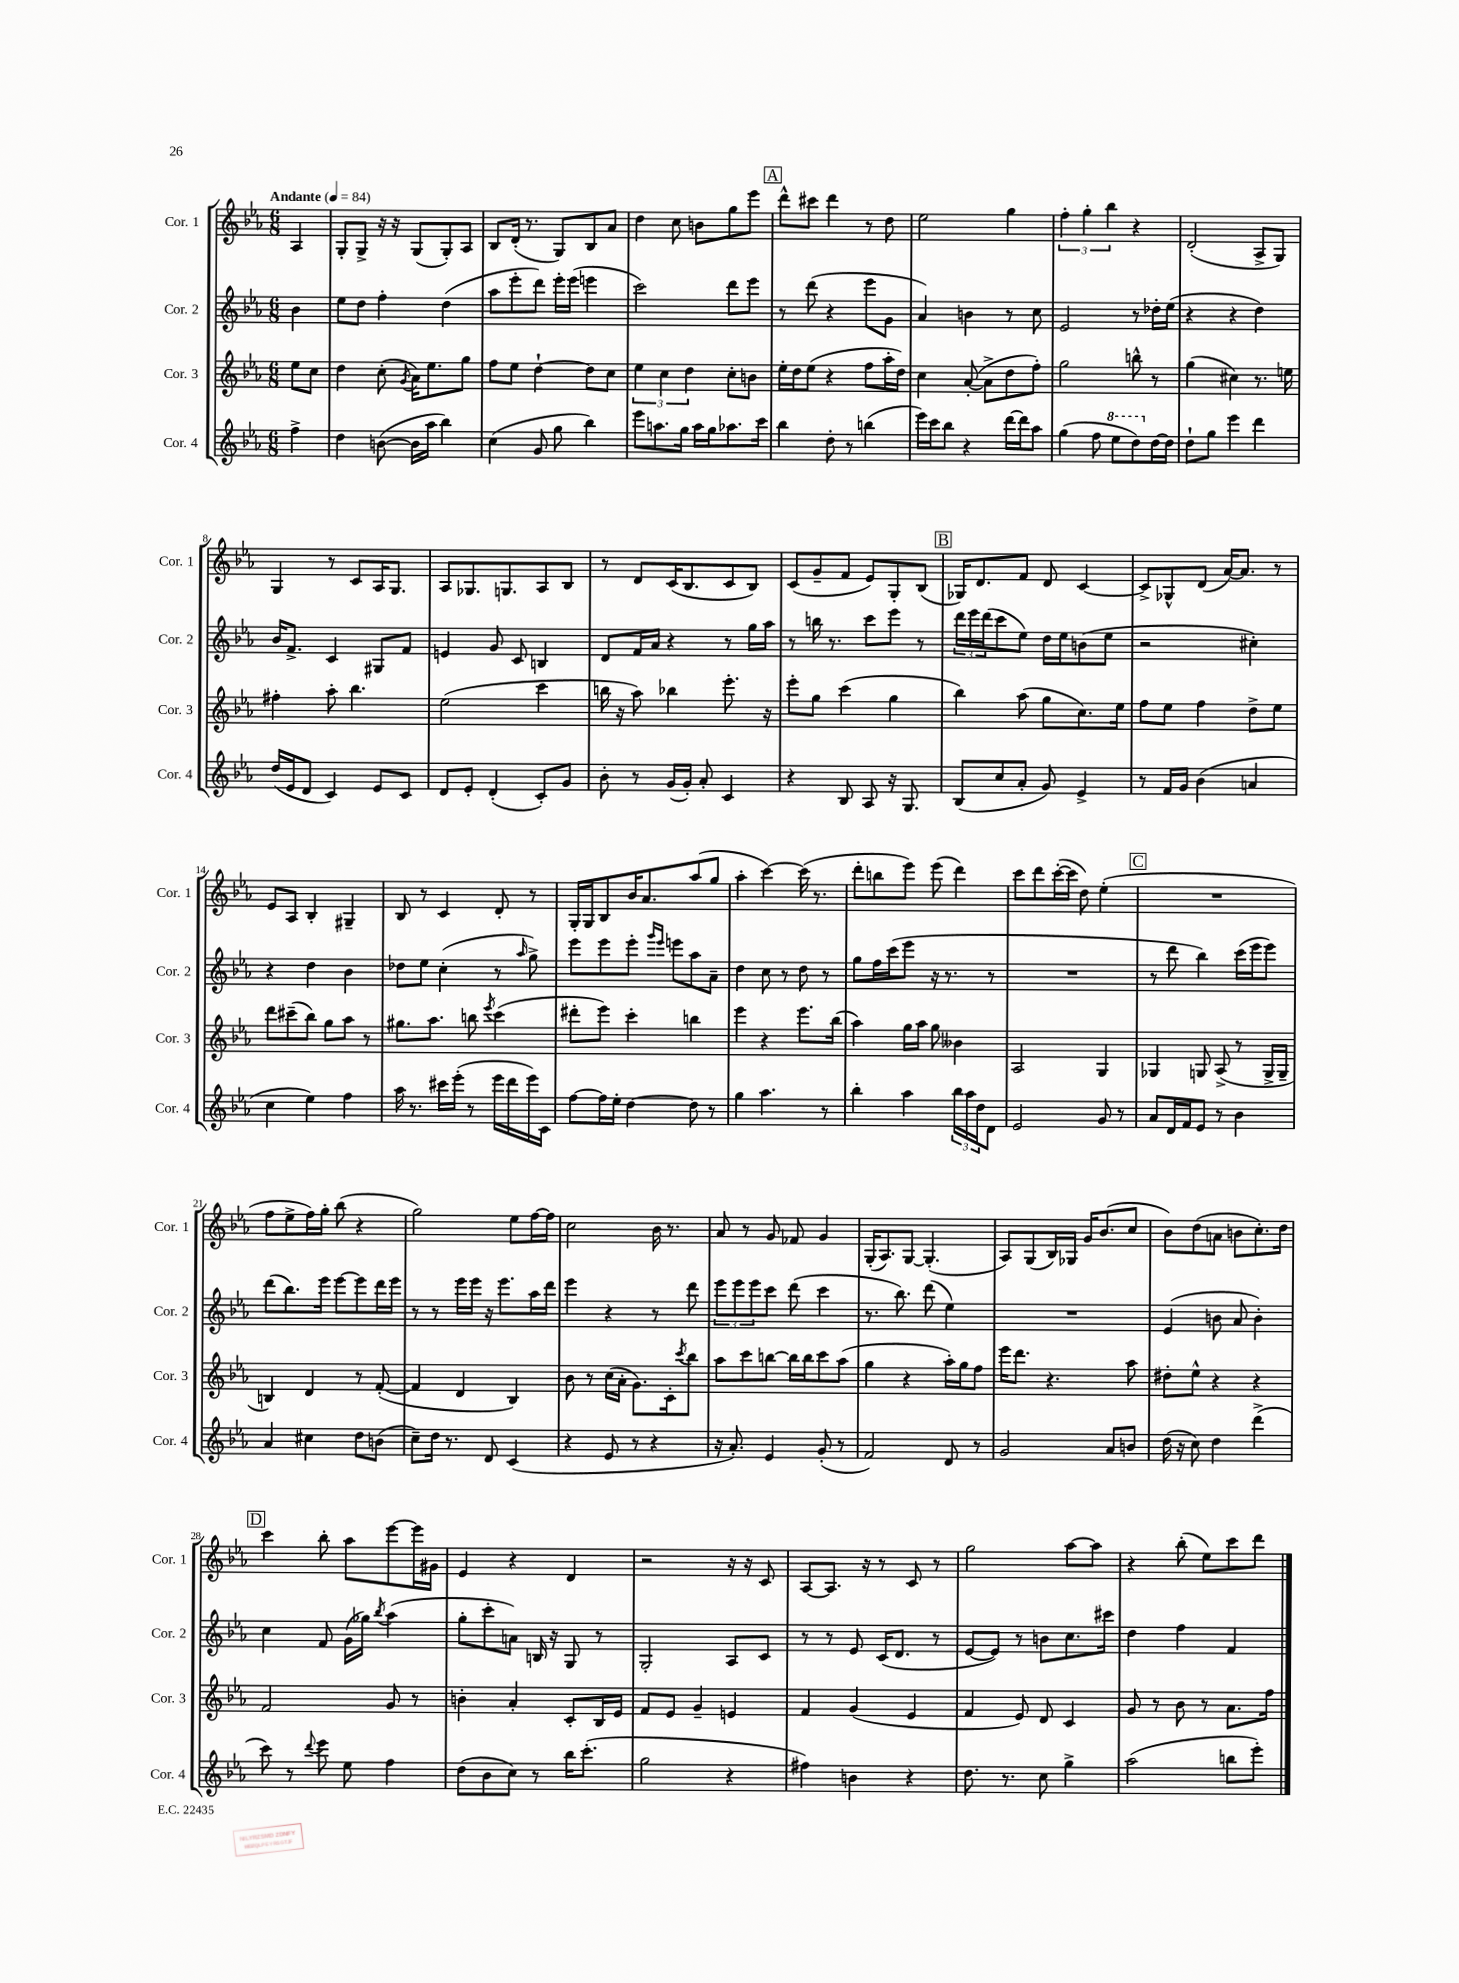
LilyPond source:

<<
\new StaffGroup <<
\new Staff = "s0" \with { instrumentName = "Cor. 1" shortInstrumentName = "Cor. 1" } {
    \clef treble \key ees \major \numericTimeSignature \time 6/8 \partial 4 \tempo "Andante" 4 = 84
    aes4 |
    g8-. g8-> r16 r16 g8( g8-.) aes8 |
    bes8 d'16-.( r8. g8) bes8 aes'8 |
    d''4 c''8 b'8 g''8 ees'''8 |
    \mark \markup { \box "A" } d'''8-^ cis'''8 d'''4 r8 d''8 |
    ees''2 g''4 |
    \tuplet 3/2 { f''4-. g''4-. bes''4 } r4 |
    d'2-.( aes8-> g8) |
    g4 r8 c'8 aes16 g8. |
    aes8 ges8. g8. aes8 bes8 |
    r8 d'8 c'16( bes8. c'8 bes8) |
    c'8( g'8-- f'8 ees'8) g8-. bes8( |
    \mark \markup { \box "B" } ges16) d'8. f'8 d'8 c'4~ |
    c'8-> ges8-^ d'8( aes'16~) aes'8. r8 |
    ees'8 aes8 bes4-. gis4-- |
    bes8 r8 c'4 d'8-. r8 |
    g16-. g16 bes8 bes'16 aes'8. aes''8( g''8 |
    aes''4-. c'''4~) c'''16( r8. |
    d'''8-. b''8 ees'''8) ees'''8( d'''4) |
    c'''8 d'''8 c'''16~-.( c'''16 d''8) ees''4-.( |
    \mark \markup { \box "C" } R2. |
    f''8 ees''8-> f''16) g''16-. bes''8( r4 |
    g''2) ees''8 f''16~ f''16 |
    c''2 bes'16 r8. |
    aes'8 r8 g'8 fes'8 g'4 |
    g16-.( aes8.) g8~ g4.-.( |
    aes8) g8( bes16) ges16 g'16 bes'8.( c''8 |
    bes'8) d''8( a'8 b'8 c''8.-.) d''16 |
    \mark \markup { \box "D" } c'''4 bes''8-. aes''8 ees'''8~ ees'''16 gis'16 |
    ees'4 r4 d'4 |
    r2 r16 r16 c'8 |
    aes8~ aes8. r16 r8 c'8 r8 |
    g''2 aes''8~ aes''8 |
    r4 bes''8-.( ees''8) c'''8 d'''8 \bar "|." |
}
\new Staff = "s1" \with { instrumentName = "Cor. 2" shortInstrumentName = "Cor. 2" } {
    \clef treble \key ees \major \numericTimeSignature \time 6/8 \partial 4
    bes'4 |
    ees''8 d''8 f''4-. d''4( |
    aes''8 ees'''8-. d'''8) ees'''16-. ees'''16( e'''4 |
    c'''2) d'''8 ees'''8 |
    \mark \markup { \box "A" } r8 d'''8( r4 ees'''8 g'8 |
    aes'4) b'4 r8 c''8 |
    ees'2 r8 des''16-. ees''16( |
    r4 r4 d''4) |
    bes'16 f'8.-> c'4 gis8 f'8 |
    e'4 g'8 c'8 b4 |
    d'8 f'16 aes'16 r4 r8 g''16 aes''16 |
    r8 b''16 r8. c'''8 ees'''8 r8 |
    \mark \markup { \box "B" } \tuplet 3/2 { d'''16 ees'''16 d'''16( } c'''8 ees''8) d''16 ees''16 b'8( ees''8 |
    r2 cis''4-.) |
    r4 d''4 bes'4 |
    des''8 ees''8 c''4-.( r8 \grace { aes''16 } g''8->) |
    ees'''8 ees'''8 ees'''8-. \grace { g'''16 ees'''16 } e'''8 aes''8 aes'8-- |
    d''4 c''8 r8 d''8 r8 |
    g''8 f''16 c'''16( ees'''8 r16 r8. r8 |
    R2. |
    \mark \markup { \box "C" } r8 d'''8 bes''4) c'''16( ees'''16 ees'''8) |
    d'''8( bes''8.) ees'''16 ees'''8~ ees'''8 d'''16 ees'''16 |
    r8 r8 ees'''16 ees'''16 r16 ees'''8. aes''16 d'''16 |
    ees'''4 r4 r8 d'''8 |
    \tuplet 3/2 { ees'''8 ees'''8 ees'''8 } c'''8 d'''8( c'''4 |
    r8. bes''8.) d'''8( ees''4) |
    R2. |
    ees'4( b'8 aes'8 b'4-.) |
    \mark \markup { \box "D" } c''4 f'8 g'16( ges''16) \acciaccatura { bes''8 } aes''4( |
    g''8-. c'''8-. a'8) b16 r16 g8 r8 |
    g2-. aes8 c'8 |
    r8 r8 ees'8 c'16( d'8. r8 |
    ees'8~ ees'8) r8 b'8 c''8. cis'''16 |
    d''4 f''4 f'4 \bar "|." |
}
\new Staff = "s2" \with { instrumentName = "Cor. 3" shortInstrumentName = "Cor. 3" } {
    \clef treble \key ees \major \numericTimeSignature \time 6/8 \partial 4
    ees''8 c''8 |
    d''4 c''8-.( \acciaccatura { g'8 } aes'16) ees''8. g''8 |
    f''8 ees''8 d''4~-! d''8 c''8 |
    \tuplet 3/2 { ees''4 c''4 d''4 } c''8-. b'8 |
    \mark \markup { \box "A" } ees''16-. d''16 ees''8( r4 f''8 aes''16-. d''16) |
    c''4 aes'8~-.( aes'8-> d''8 f''8-.) |
    g''2 b''8-^ r8 |
    g''4( cis''4) r8. e''16 |
    fis''4-. aes''8-. bes''4. |
    ees''2( c'''4 |
    b''16 r16 aes''8) bes''4 ees'''8.-. r16 |
    ees'''8-. g''8 c'''4( g''4 |
    \mark \markup { \box "B" } bes''4) aes''8( g''8 c''8.) ees''16 |
    f''8 ees''8 f''4 d''8-> ees''8 |
    d'''8 cis'''8--( bes''8) g''8 aes''8 r8 |
    gis''8. aes''8. b''8 \acciaccatura { ees'''8 } c'''4( |
    dis'''8-. ees'''8) c'''4-. b''4 |
    ees'''4 r4 ees'''8. bes''16( |
    aes''4) g''16 aes''16 g''8 beses'4 |
    aes2 g4 |
    \mark \markup { \box "C" } ges4 g8 aes8->( r8 g16-> g16-- |
    b4) d'4 r8 f'8~-.( |
    f'4 d'4 bes4) |
    bes'8 r8 c''16( aes'16-. g'8.) c'16-. \acciaccatura { c'''8 } bes''8 |
    aes''8 c'''8 b''8~ b''16 b''16 c'''8 aes''8( |
    g''4 r4 aes''16-.) g''16 f''8 |
    ees'''16 d'''8. r4. aes''8 |
    dis''8-. ees''8-^ r4 r4 |
    \mark \markup { \box "D" } f'2 g'8 r8 |
    b'4-. aes'4-. c'8-. bes16 ees'16 |
    f'8 ees'8 g'4-- e'4 |
    f'4 g'4( ees'4 |
    f'4 ees'8) d'8 c'4 |
    g'8 r8 bes'8 r8 aes'8. f''16 \bar "|." |
}
\new Staff = "s3" \with { instrumentName = "Cor. 4" shortInstrumentName = "Cor. 4" } {
    \clef treble \key ees \major \numericTimeSignature \time 6/8 \partial 4
    f''4-> |
    d''4 b'8~( b'16 aes''16 bes''4) |
    c''4( g'8 g''8 bes''4) |
    ees'''8 a''8. g''16 a''16 g''16 aes''8. c'''16 |
    \mark \markup { \box "A" } bes''4 d''8-. r8 b''4( |
    ees'''16) c'''16 bes''8 r4 d'''16~ d'''16 aes''8 |
    g''4( f''8 \ottava #1 ees'''8 d'''8) \ottava #0 d''16~ d''16 |
    d''8-! g''8 ees'''4 d'''4 |
    d''16( ees'16 d'8 c'4) ees'8 c'8 |
    d'8 ees'8-. d'4-.( c'8-.) g'8 |
    bes'8-. r8 g'16( g'16-.) aes'8-. c'4 |
    r4 bes8 aes8 r16 g8. |
    \mark \markup { \box "B" } bes8( c''8 aes'8-. g'8) ees'4-> |
    r8 f'16 g'16 bes'4( a'4 |
    c''4 ees''4) f''4 |
    aes''16 r8. cis'''16 ees'''16-.( r8 ees'''16 d'''16 ees'''16) c'16 |
    f''8~ f''16 ees''16-. d''4~ d''8 r8 |
    g''4 aes''4. r8 |
    bes''4-. aes''4 \tuplet 3/2 { bes''16 aes''16 d''16 } d'8 |
    ees'2 g'8 r8 |
    \mark \markup { \box "C" } aes'8 d'16 f'16 ees'8 r8 bes'4 |
    aes'4 cis''4 d''8 b'8( |
    c''8--) d''16 r8. d'8 c'4( |
    r4 ees'8 r8 r4 |
    r16 aes'8.-.) ees'4 g'8-.( r8 |
    f'2) d'8 r8 |
    g'2 aes'8 b'8 |
    d''16( r16 c''8) d''4 d'''4->( |
    \mark \markup { \box "D" } c'''8) r8 \appoggiatura { d'''8 } ees'''8 ees''8 f''4 |
    d''8( bes'8 c''8) r8 bes''16 c'''8.-.( |
    g''2 r4 |
    fis''4) b'4 r4 |
    d''8. r8. c''8 g''4-> |
    aes''2( b''8 ees'''8-.) \bar "|." |
}
>>
>>
